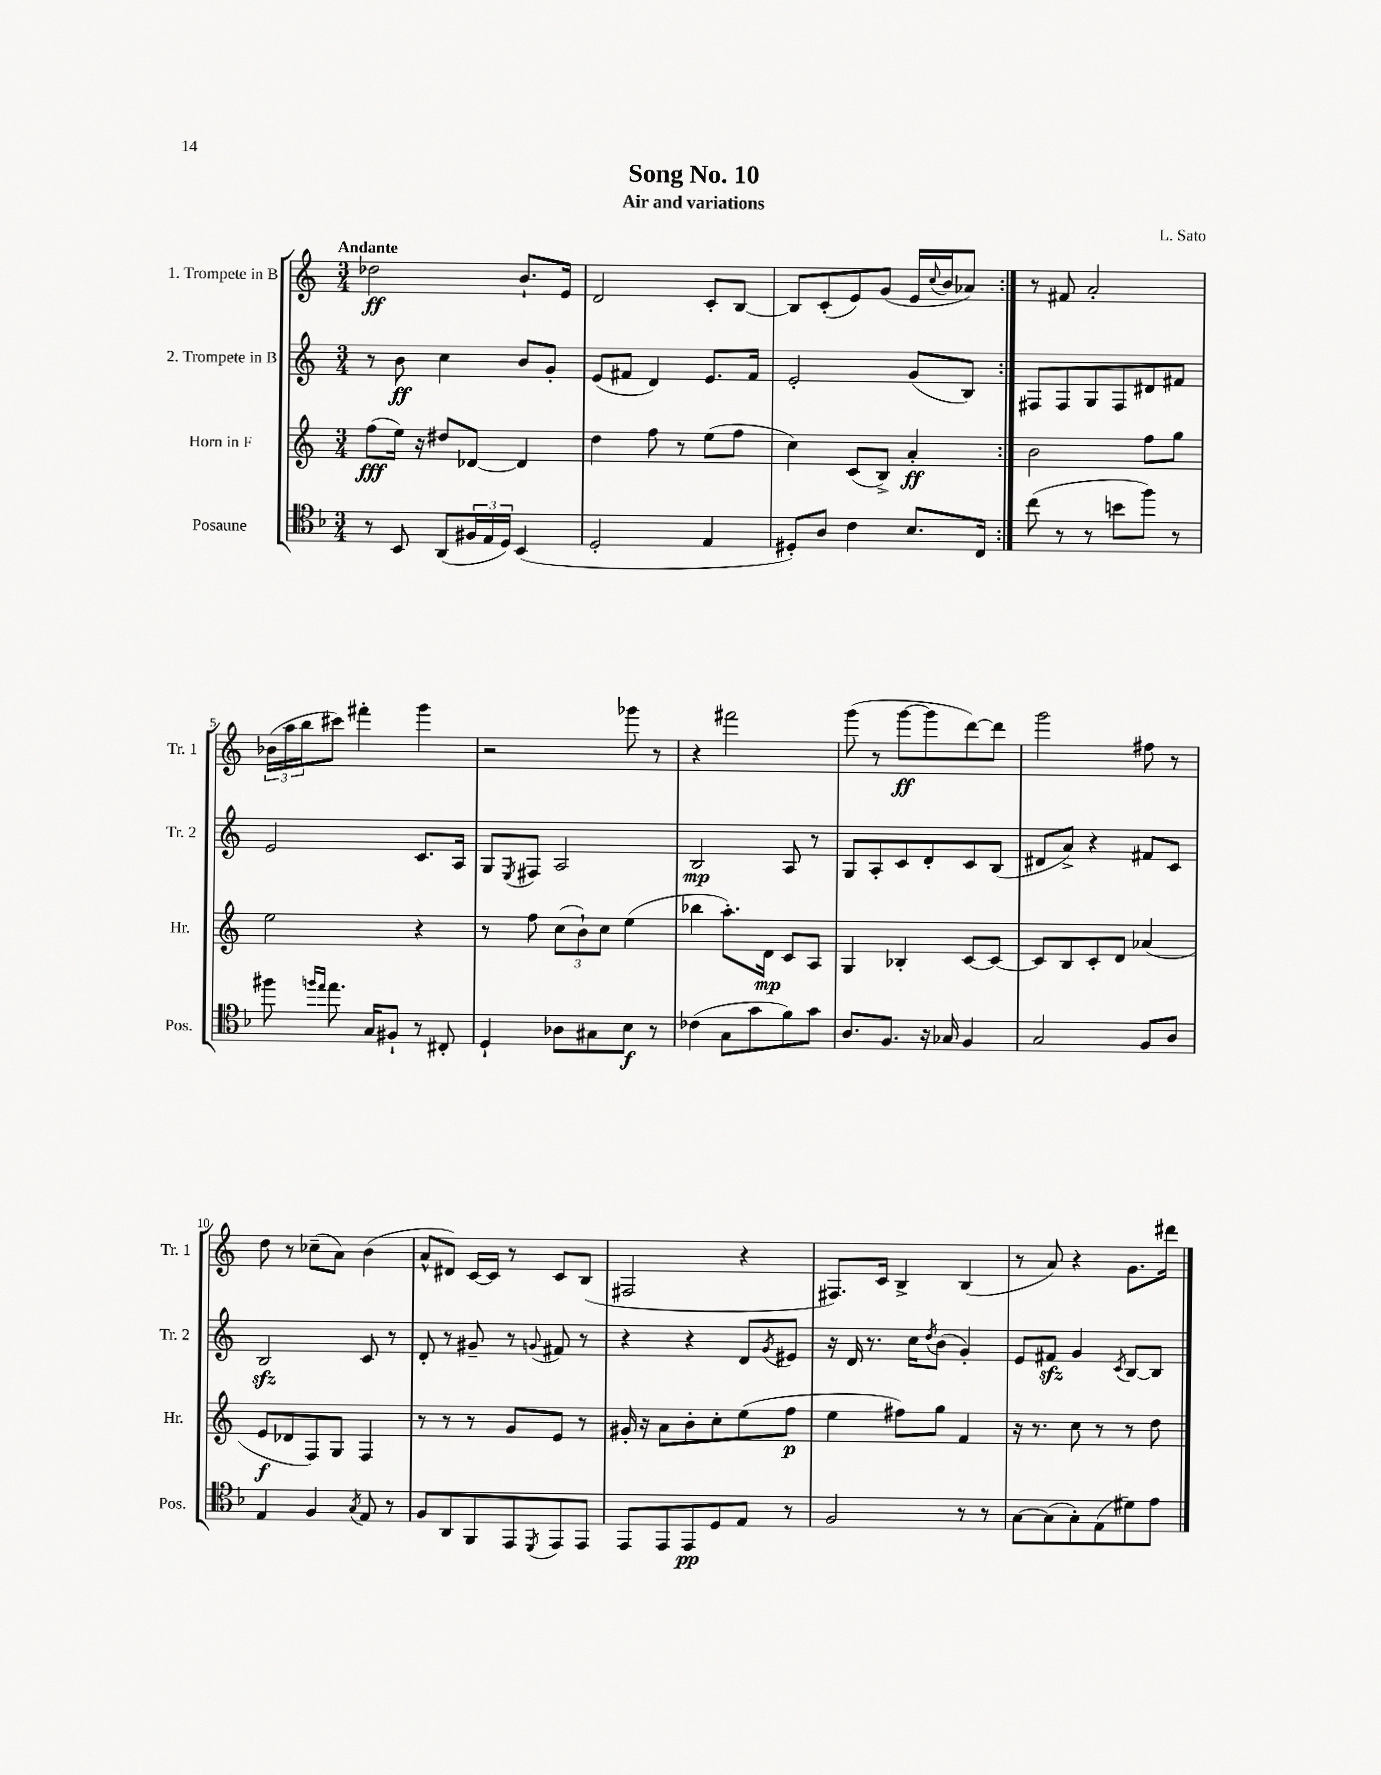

**kern	**kern	**kern	**kern
*staff4	*staff3	*staff2	*staff1
*clefC4	*clefG2	*clefG2	*clefG2
*k[b-]	*k[]	*k[]	*k[]
*M3/4	*M3/4	*M3/4	*M3/4
8r	(8ff	8r	2dd-
8BB-	16ee)	8b	.
.	16r	.	.
(8AA	8dd#	4cc	.
24F#	[8d-	.	.
24E	.	.	.
24D)	.	.	.
(4BB-	4d-]	8b	8.b`
.	.	8g'	.
.	.	.	16e
=	=	=	=
2D'	4dd	(8e	2d
.	.	8f#	.
.	8ff	4d)	.
.	8r	.	.
4E	(8ee	8.e	8c'
.	8ff	.	[8B
.	.	16f#	.
=	=	=	=
8D#')	4cc)	2e'	8B]
8A	.	.	(8c'
4c	(8c	.	8e)
.	8B^)	.	(8g
8.B-	4a'	(8g	16e
.	.	.	8qqcc
.	.	.	16b
.	.	8B)	8a-)
16C	.	.	.
=:|!	=:|!	=:|!	=:|!
(8cc	2b	8F#	8r
8r	.	8F#	8f#
8r	.	8G	2a'
8b	.	8F#	.
8ff)	8ff	8d#	.
8r	8gg	8f#	.
=	=	=	=
8ff#	2ee	2e	(24b-
.	.	.	24aa
.	.	.	24bb
16qqff	.	.	.
16qqee	.	.	.
8.ee	.	.	8ccc#)
.	.	.	4fff#'
16G	.	.	.
8F#`	.	.	.
8r	4r	8.c	4ggg
8C#'	.	.	.
.	.	16A	.
=	=	=	=
4D`	8r	8G	2r
.	.	8qE	.
.	8ff	8F#	.
8A-	(12cc	2A	.
.	12b`)	.	.
8G#	.	.	.
.	12cc	.	.
8B-	(4ee	.	8ggg-
8r	.	.	8r
=	=	=	=
(4c-	4bb-	2B	4r
8G	8.aa')	.	2fff#
8g	.	.	.
.	16d	.	.
8f)	8c	8A	.
8g	8A	8r	.
=	=	=	=
8.A	4G	8G	(8ggg
.	.	8A'	8r
8.F	.	.	.
.	4B-'	8c	[8ggg
16r	.	8d'	8ggg]
16G-	.	.	.
4F	[8c	8c	[8ddd)
.	8c_	(8B	8ddd]
=	=	=	=
2G	8c]	8d#	2ggg
.	8B	8a^)	.
.	8c'	4r	.
.	8d	.	.
8F	(4a-	8f#	8ff#
8A	.	8c	8r
=	=	=	=
4E	8e	2B	8dd
.	8d-	.	8r
4F	8F)	.	(8cc-~
.	8G	.	8a)
8qG	.	.	.
8E	4F	8c	(4b
8r	.	8r	.
=	=	=	=
8F	8r	8d'	8a^^
8AA	8r	8r	8d#)
8FF	8r	8g#~	[16c
.	.	.	16c]
8EE	8g	8r	8r
8qDD	.	8qqg	.
8EE	8e	8f#	8c
8EE	8r	8r	(8B
=	=	=	=
8EE	16g#'	4r	2F#
.	16r	.	.
8EE	8a	.	.
8EE	8b'	4r	.
8D	8cc'	.	.
8E	(8ee	8d	4r
.	.	8qg	.
8r	8ff	8e#	.
=	=	=	=
2F	4ee	16r	8.F#)
.	.	16d	.
.	.	8.r	.
.	.	.	16c
.	8ff#)	.	4B^
.	.	16cc	.
.	.	8qdd	.
.	8gg	(8b	.
8r	4f	4g')	(4B
8r	.	.	.
=	=	=	=
[8G	16r	8e	8r
.	8.r	.	.
(8G]	.	8f#	8a)
8G')	8cc	4g	4r
(8E	8r	.	.
.	.	8qc	.
8d#)	8r	[8B	8.g
8e	8dd	8B]	.
.	.	.	16ddd#
==	==	==	==
*-	*-	*-	*-
